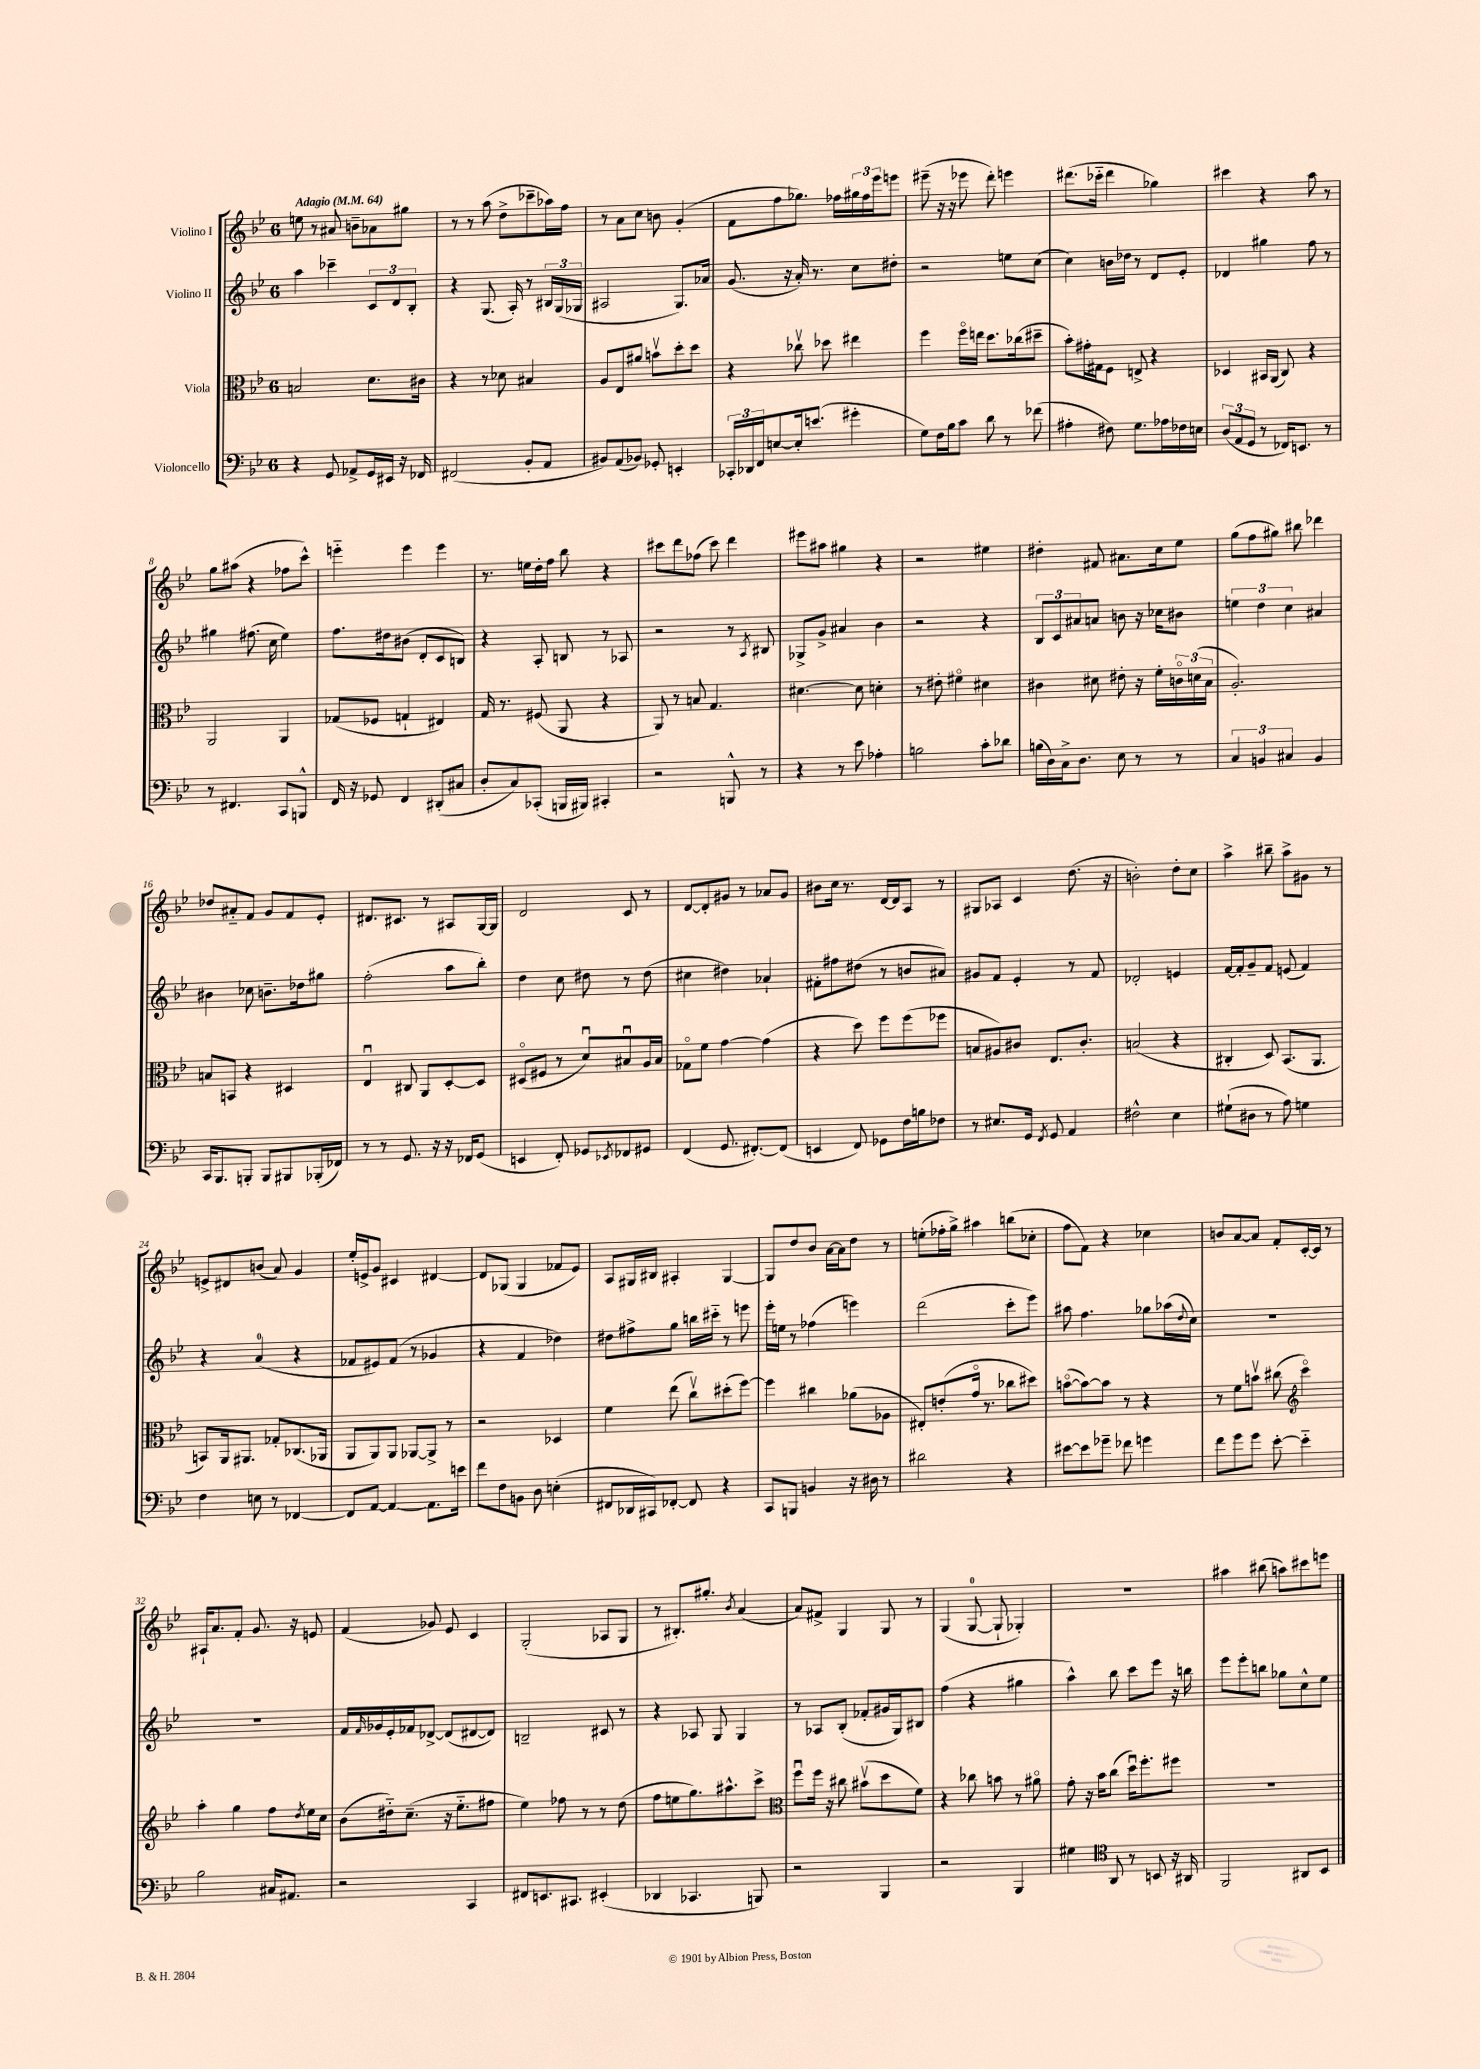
<<
\new StaffGroup <<
\new Staff = "s0" \with { instrumentName = "Violino I" } {
    \clef treble \key bes \major \once \override Staff.TimeSignature.style = #'single-digit \time 6/8 \tempo "Adagio" 4 = 64
    e''8 r8 ais'8 b'8-- aes'8 gis''8 |
    r8 r8 a''8( d''8-> ces'''8-- aes''16) f''16 |
    r8 a'8 c''8 b'8 g'4-.( |
    f'8 f''8 ges''8.) fes''16 \tuplet 3/2 { gis''16 fes''16 ees'''16 } e'''8 |
    eis'''8--( r16 r16 ees'''8 d'''8-.) e'''4 |
    dis'''8.( ces'''16-_ dis'''4 ges''4) |
    cis'''4 r4 a''8 r8 |
    g''8 ais''8( r4 fes''8 c'''8-^) |
    e'''4-_ e'''4 e'''4 |
    r8. e''16 d''16-. f''16 bes''8 r4 |
    cis'''8 d'''8 fes''8( cis'''8) d'''4 |
    eis'''8 ais''8 gis''4 r4 |
    r2 eis''4 |
    dis''4-. fis'8 ais'8. c''16 ees''8 |
    g''8( f''8 gis''8) bis''8 des'''4 |
    des''8 ais'8-_ f'8 g'8 f'8 ees'8-. |
    dis'8. cis'8. r8 ais8 g16~ g16 |
    d'2 c'8 r8 |
    d'8~ d'8-. gis'8 r8 aes'8 gis'8 |
    bis'8 c''16 r8. d'16~ d'16 a8 r8 |
    gis8 aes8 c'4 d''8.( r16 |
    b'2-.) d''8-. c''8 |
    a''4-> bis''8-- a''8-> gis'8 r8 |
    e'8-> dis'8 b'8( a'8) g'4 |
    ees''16-. e'16-> g'8 cis'4 dis'4~ |
    dis'8 ges8( ges4 fes'8 ees'8) |
    a8 gis16 bis16 ais4-. gis4~ |
    gis8 d''8 bes'8 a'16~ a'16 d''8 r8 |
    e''8-.( fes''16-. g''16->) ais''4 b''8( ces''8-. |
    f''8 f'8) r4 ces''4 |
    b'8 a'8~ a'8 f'8-. c'16~-. c'16 r8 |
    ais16-! a'8. f'8-. g'8. r16 e'8 |
    f'4( ges'8) ees'8 c'4 |
    g2-.( aes8 g8 |
    r8 bis8.-.) gis''8.-. \acciaccatura { bes'8 } a'4( |
    a'8) fis'8-> g4 g8 r8 |
    g4( g8-0~ g8-! ges4-.) |
    R2. |
    ais''4 bis''8( a''8) cis'''8 e'''8 \bar "|." |
}
\new Staff = "s1" \with { instrumentName = "Violino II" } {
    \clef treble \key bes \major \once \override Staff.TimeSignature.style = #'single-digit \time 6/8
    a''4 ces'''4-- \tuplet 3/2 { c'8 d'8 bes8-. } |
    r4 g8.( a16-.) r8 \tuplet 3/2 { bis16 g16( ges16 } |
    ais2 g8.) aes'16 |
    g'8.( r16 a'16-.) r8. c''8 dis''8-. |
    r2 e''8 c''8( |
    c''4) b'16 des''16 r8 d'8 ees'8-. |
    des'4 gis''4 f''8 r8 |
    gis''4 fis''8.( c''16 ees''4) |
    f''8. dis''16 bis'8( d'8-. c'8 b8) |
    r4 a8-. b8 r8 aes8 |
    r2 r8 \acciaccatura { a8 } bis8 |
    ges8-> g'8-> ais'4 bes'4 |
    r2 r4 |
    \tuplet 3/2 { bes8 c'8 ais'8 } a'8 b'8 r16 ces''16 bis'8 |
    \tuplet 3/2 { e''4 d''4 c''4 } ais'4 |
    bis'4 ces''8 b'8.-- des''16 gis''8 |
    f''2-.( a''8 bes''8-.) |
    d''4 c''8 dis''8 r8 dis''8( |
    cis''4 dis''4) aes'4-! |
    fis'8-. fis''8 dis''8( r8 b'8 ais'8) |
    gis'8 f'8 ees'4-. r8 f'8 |
    des'2-. e'4 |
    f'16~ f'16-. g'8-- f'8 e'8( f'4) |
    r4 a'4-0( r4 |
    fes'8 eis'8) fes'8( r8 ges'4 |
    r4 f'4 des''4) |
    dis''8 fis''8-> g''8 b''16 cis'''16-_ r8 e'''8 |
    ees'''16-. e''16 r8 fes''4( e'''4) |
    d'''2( c'''8-. ees'''8) |
    ais''8 f''4. ges''8 aes''16( \appoggiatura { d''8 } c''16) |
    R2. |
    R2. |
    f'16 \grace { f'16 } ges'16 ees'16-. fes'16 des'8~-> des'8( dis'8~ dis'8) |
    b2-- cis'8 r8 |
    r4 aes8 g8 g4 |
    r8 aes8 bes8-.( fes'8-. gis'16 g16) bis8 |
    f''4( r4 gis''4 |
    a''4-^) bes''8 c'''8 ees'''8 r16 b''16 |
    ees'''8 ees'''8-. b''8 ges''8 c''8-^ ees''8 \bar "|." |
}
\new Staff = "s2" \with { instrumentName = "Viola" } {
    \clef alto \key bes \major \once \override Staff.TimeSignature.style = #'single-digit \time 6/8
    b2 d'8. cis'16 |
    r4 r8 des'8 bis4 |
    a8 ees8 ais'8 b'8\upbow d''8-. d''8 |
    r4 ces''8\upbow des''8 eis''4 |
    f''4 f''16\flageolet e''16 d''8. ces''16( dis''8-- |
    bes'8-.) gis'16-. gis16 f8 e8-> r4 |
    des4 bis,16 a,16( c8) r4 |
    a,2 a,4 |
    ges8( fes8 g4-! eis4) |
    g16 r8. fis8( a,8 r4 |
    a,8) r8 b8 g4. |
    dis'4.~ dis'8 d'4-. |
    r8 eis'8-. fis'4\flageolet dis'4 |
    cis'4 dis'8 eis'8-. r16 f'16-. \tuplet 3/2 { c'16\flageolet d'16( bes16 } |
    a2.-.) |
    b8 b,8 r4 dis4 |
    ees4\downbow cis8 a,8 d8~-. d8 |
    dis8\flageolet( fis8 r8 d'8\downbow) bis8\downbow a16 bis16 |
    ges8\flageolet f'8 g'4~ g'4( |
    r4 d''8) f''8 f''8( fes''8 |
    b8 ais8) cis'8 ees8. cis'8.-. |
    b2( r4 |
    cis4-. d8) bes,8.( a,8. |
    b,8) a,16 ais,8. ges8-. ces8.( aes,16 |
    a,8 a,8) a,8 aes,8~ aes,8-> r8 |
    r2 des4 |
    f'4 ees''8( c''8\upbow) dis''8-.( f''8~) |
    f''4 cis''4 aes'8( aes8 |
    eis8-.) e'8-.( g'16\flageolet r8. ces''8 dis''8) |
    b'8~\flageolet( b'8~) b'8 r8 r4 |
    r8 f'8 b'8\upbow cis''8( \clef treble c'''4\flageolet) |
    a''4-. g''4 f''8 \acciaccatura { d''8 } ees''16 c''16 |
    bes'8( dis''16-_) c''8.--( r16 ees''8.-_ fis''8 |
    ees''4) fes''8 r8 r8 d''8( |
    f''8 e''8 g''8.) ais''8.-^ c'''8-> |
    \clef alto f''8\downbow f''16 r16 cis''8 bis'8\upbow( d''8 f'8) |
    r4 ces''8 b'8 r8 ais'8\flageolet |
    g'8-. r16 bes'16 c''8( d''16\downbow) f''8.-. fis''8 |
    R2. \bar "|." |
}
\new Staff = "s3" \with { instrumentName = "Violoncello" } {
    \clef bass \key bes \major \once \override Staff.TimeSignature.style = #'single-digit \time 6/8
    r4 g,8 aes,8-> g,16 eis,16 r16 fes,16 |
    fis,2( bes,8-. a,8 |
    bis,8) a,8( bes,8) ges,8-. e,4-. |
    \tuplet 3/2 { ces,16-. des,16 f,16 } e8~ e16-. e'8.( gis'4-. |
    g8) f16 bes16 c'8 d'8 r8 fes'8( |
    ais4-. fis8) g8. aes16 fes16 e16 |
    \tuplet 3/2 { d8( a,8 g,8 } r8 fes,16) e,8. r8 |
    r8 fis,4. c,8 b,,8-^ |
    f,16 r16 ges,8 f,4 dis,8-.( cis8 |
    d8-. c8) ces,8-.( b,,16 bis,,16) cis,4-. |
    r2 b,,8-^ r8 |
    r4 r8 ees'8 aes4-. |
    b2 c'8-. des'8 |
    b16( d16) c16-> d8. ees8 r8 r8 |
    \tuplet 3/2 { c4 b,4 cis4 } b,4 |
    c,16 bes,,8. b,,8-. b,,8 bis,,8 bes,,16-.( fes,16) |
    r8 r8 g,8. r16 r16 fes,16 g,8( |
    e,4 f,8-.) ges,8 \acciaccatura { ees,8 } fes,8 gis,8 |
    f,4( g,8. fis,8.~-.) fis,8( |
    e,4 f,8) ges,8 f16 b16 fes8 |
    r8 eis8. g,16 \acciaccatura { f,8 } g,8 a,4 |
    fis2-^ ees4 |
    gis8-!( dis8 r8 a8) g4 |
    f4 e8 r8 fes,4~ |
    fes,8 a,8~ a,4~ a,8. e'16 |
    f'8 f8 b,8 d8 e4-.( |
    fis,8 des,16 cis,16) fes,8~-. fes,8 r4 |
    c,8 b,,8 b,4 r16 dis16 r8 |
    dis'2 r4 |
    eis'8~ eis'8 ges'8-- fes'8 g'4 |
    f'8 g'8 g'8 ees'8~-. ees'4-_ |
    bes2 cis16 ais,8. |
    r2 c,4 |
    fis,8 e,8. cis,8. eis,4-.( |
    des,4 ces,4. b,,8) |
    r2 bes,,4 |
    r2 bes,,4 |
    gis4 \clef tenor a,8 r8 b,8 r16 ais,16 |
    f,2 ais,8 bes,8 \bar "|." |
}
>>
>>
